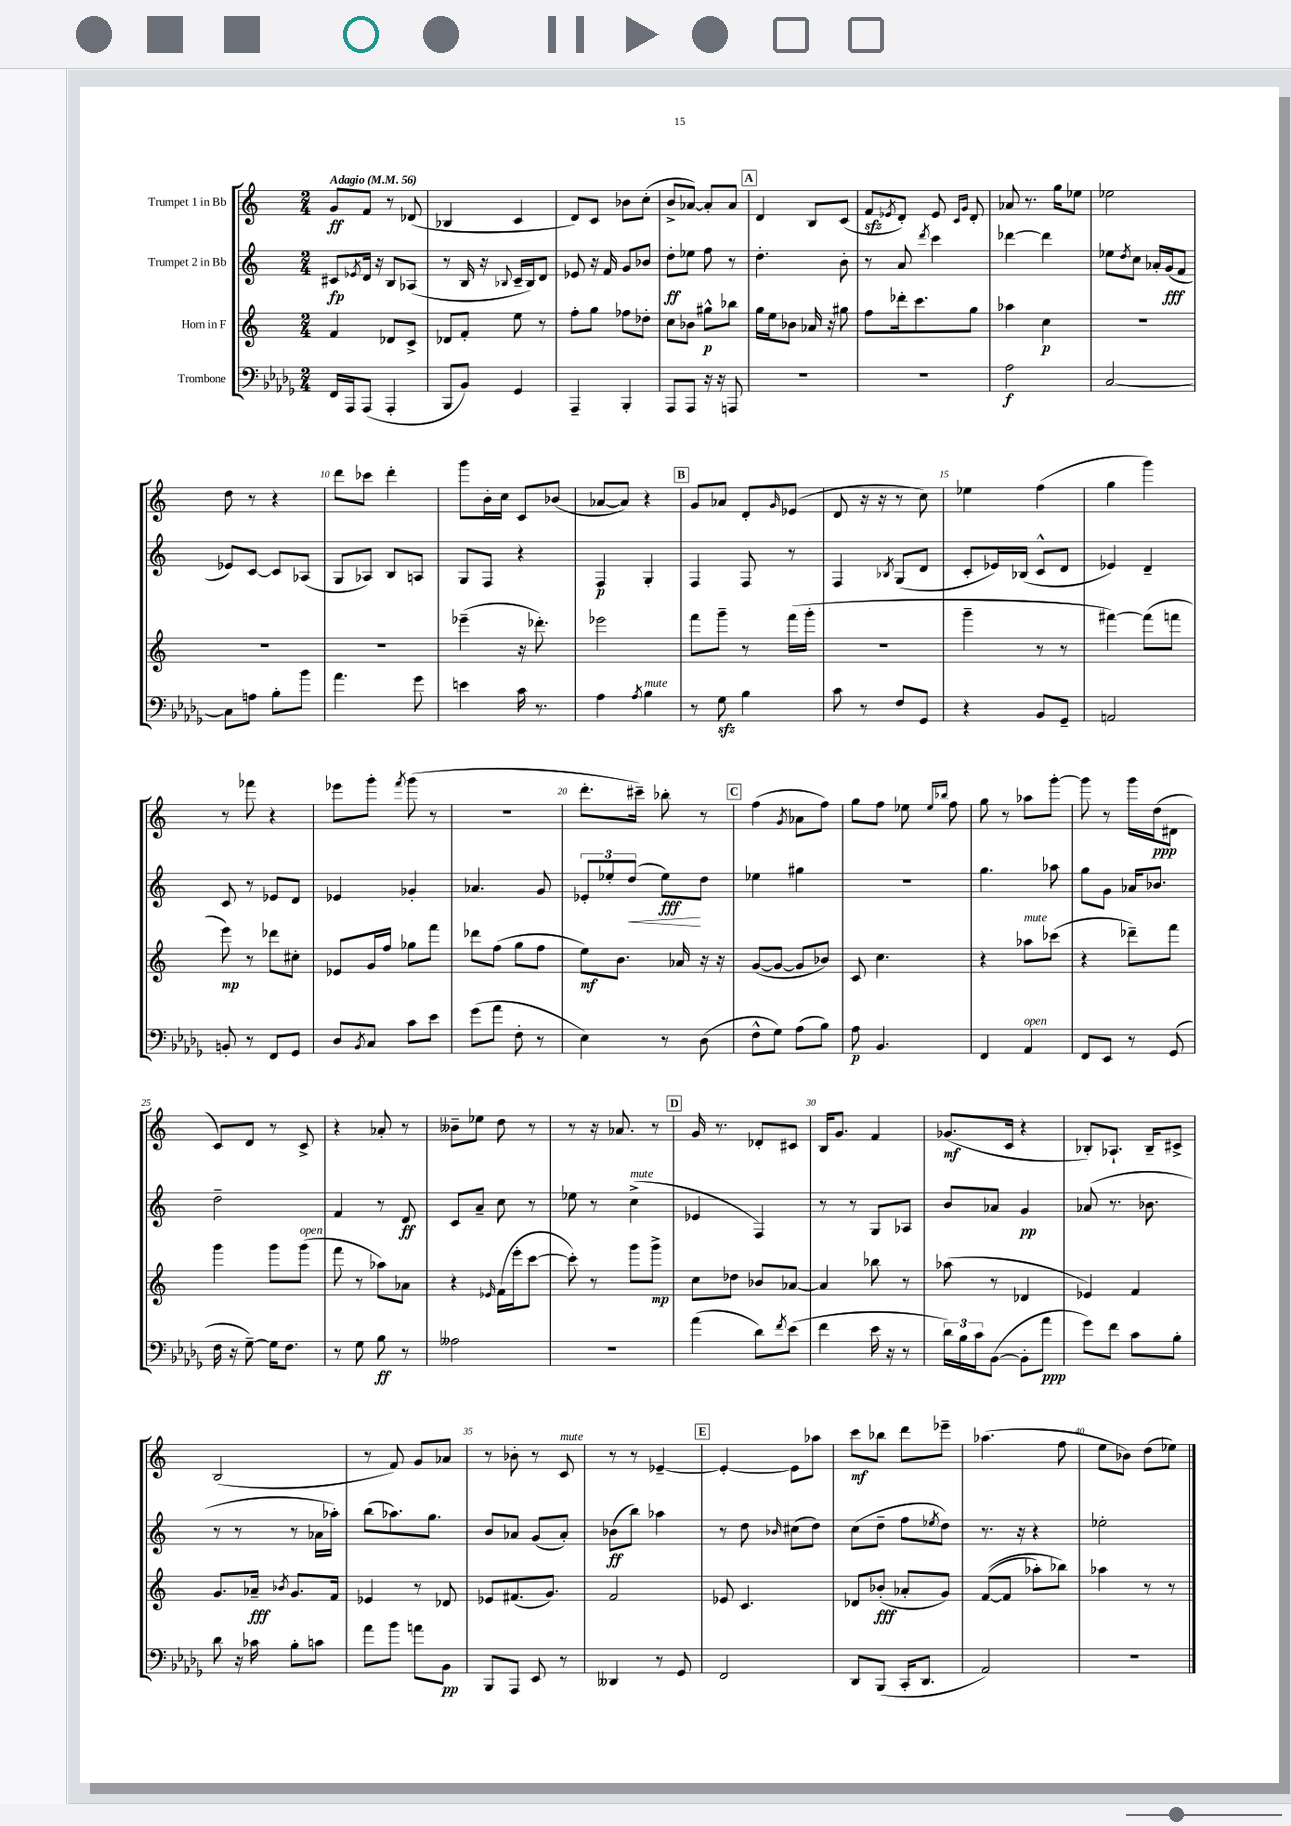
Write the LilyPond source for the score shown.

<<
\new StaffGroup <<
\new Staff = "s0" \with { instrumentName = "Trumpet 1 in Bb" } {
    \clef treble \key c \major \numericTimeSignature \time 2/4 \tempo "Adagio" 4 = 56
    g'8\ff f'8 r8 des'8( |
    bes4 c'4 |
    d'8) c'8 bes'8 c''8-.( |
    b'8-> aes'8~) aes'8-. aes'8 |
    \mark \markup { \box "A" } d'4 b8 c'8( |
    f'8\sfz \acciaccatura { ees'8 } d'8-.) ees'8 \grace { c'16 g'16 } d'8-. |
    aes'8 r8. g''16 ees''8 |
    ees''2 |
    d''8 r8 r4 |
    d'''8 ces'''8 d'''4-. |
    g'''8 b'16-. c''16 c'8 bes'8( |
    aes'8~ aes'8) r4 |
    \mark \markup { \box "B" } g'8 aes'8 d'8-. \grace { g'16 } ees'8( |
    d'8 r16 r16 r8 c''8) |
    ees''4 f''4( |
    g''4 g'''4) |
    r8 fes'''8 r4 |
    ees'''8 g'''8-. \acciaccatura { f'''8 } g'''8( r8 |
    R2 |
    d'''8.-. cis'''16--) bes''8-. r8 |
    \mark \markup { \box "C" } f''4( \acciaccatura { g'8 } aes'8 f''8) |
    g''8 f''8 ees''8 \grace { ees''16 bes''16 } f''8 |
    g''8 r8 aes''8 g'''8~-. |
    g'''8 r8 g'''16 d''16\ppp( dis'8 |
    c'8) d'8 r8 c'8-> |
    r4 aes'8-. r8 |
    beses'8-- ees''8 d''8 r8 |
    r8 r16 aes'8. r8 |
    \mark \markup { \box "D" } g'16 r8. des'8-. cis'8 |
    b16 g'8. f'4 |
    ges'8.\mf( c'16 r4 |
    bes8-.) aes8.-! bes16-- cis'8-> |
    b2( |
    r8 f'8) g'8 aes'8 |
    r8 bes'8-. r8 c'8^\markup { \italic "mute" } |
    r8 r8 ees'4~-- |
    \mark \markup { \box "E" } ees'4~-. ees'8 aes''8 |
    c'''8\mf bes''8 d'''8 ees'''8-- |
    aes''4.( f''8 |
    e''8 bes'8) d''8( ees''8) \bar "|." |
}
\new Staff = "s1" \with { instrumentName = "Trumpet 2 in Bb" } {
    \clef treble \key c \major \numericTimeSignature \time 2/4
    cis'8\fp \acciaccatura { ees'8 } d'16 r16 b8 aes8( |
    r8 b16 r16 \appoggiatura { bes8 } c'16-- bes16) d'8 |
    ees'8 r16 f'16 g'8 bes'8 |
    d''8-.\ff ees''8 f''8 r8 |
    \mark \markup { \box "A" } d''4.-. b'8-. |
    r8 a'8 \acciaccatura { d'''8 } c'''4 |
    des'''4~ des'''4 |
    ees''8 \acciaccatura { d''8 } c''8 aes'16-. g'16\fff( f'8 |
    ees'8) c'8~ c'8 aes8( |
    g8 aes8) b8 a8 |
    g8 f8 r4 |
    f4\p g4-. |
    \mark \markup { \box "B" } f4 f8 r8 |
    f4 \acciaccatura { bes8 } g8( d'8 |
    c'8-. ees'16) bes16( c'8-^ d'8 |
    ees'4) d'4-- |
    c'8 r8 ees'8 d'8 |
    ees'4 ges'4-. |
    aes'4. g'8 |
    \tuplet 3/2 { ees'8-. ees''8-. d''8\<( } ees''8\fff\!) d''8 |
    \mark \markup { \box "C" } ees''4 gis''4 |
    R2 |
    g''4. aes''8 |
    g''8 g'8 aes'16 bes'8. |
    d''2-- |
    f'4 r8 d'8\ff |
    c'8 a'8-- c''8 r8 |
    ees''8 r8 c''4->^\markup { \italic "mute" }( |
    \mark \markup { \box "D" } ees'4 f4) |
    r8 r8 g8 aes8 |
    b'8 aes'8 g'4\pp |
    aes'8( r8. bes'8. |
    r8 r8 r8 aes'16 aes''16-.) |
    b''8( aes''8.) g''8. |
    b'8 aes'8 g'8( aes'8-.) |
    bes'8\ff( b''8) aes''4 |
    \mark \markup { \box "E" } r8 d''8 \grace { bes'16 } cis''8( d''8) |
    c''8( d''8-- f''8 \acciaccatura { ees''8 } d''8) |
    r8. r16 r4 |
    ees''2-. \bar "|." |
}
\new Staff = "s2" \with { instrumentName = "Horn in F" } {
    \clef treble \key c \major \numericTimeSignature \time 2/4
    f'4 des'8 c'8-> |
    des'8 f'8-. e''8 r8 |
    f''8-. g''8 fes''8 des''8-. |
    c''8 bes'8 gis''8-^\p bes''8 |
    \mark \markup { \box "A" } g''16 e''16 bes'8 aes'16 r16 gis''8 |
    f''8 des'''16-. c'''8. g''8 |
    aes''4 c''4\p |
    R2 |
    R2 |
    R2 |
    ees'''4--( r16 des'''8.-.) |
    ees'''2 |
    \mark \markup { \box "B" } f'''8 g'''8-- r8 f'''16( g'''16-. |
    R2 |
    g'''4-- r8 r8 |
    fis'''4~) fis'''8( f'''8 |
    e'''8\mp) r8 des'''8 cis''8-. |
    ees'8 g'16 f''16 ges''8 f'''8 |
    des'''8 f''8( g''8 f''8 |
    e''8\mf) b'8. aes'16 r16 r16 |
    \mark \markup { \box "C" } g'8~( g'8~ g'8 bes'8) |
    c'8 c''4. |
    r4 aes''8^\markup { \italic "mute" } ces'''8( |
    r4 des'''8--) f'''8 |
    g'''4 g'''8 g'''8^\markup { \italic "open" }( |
    f'''8 r8 aes''8) aes'8 |
    r4 \grace { ees'16 } f'16( e'''16-. c'''8~ |
    c'''8-.) r8 g'''8 g'''8->\mp |
    \mark \markup { \box "D" } c''8 des''8 bes'8 aes'8~ |
    aes'4 bes''8 r8 |
    aes''8( r8 des'4 |
    ees'4) f'4 |
    g'8. aes'16--\fff \acciaccatura { bes'8 } g'8. f'16 |
    ees'4 r8 des'8 |
    ees'8 fis'8.( g'8.) |
    f'2 |
    \mark \markup { \box "E" } ees'8 c'4. |
    des'8 bes'8-.\fff( aes'8-. g'8) |
    f'8~(\( f'8 aes''8-.) bes''8\) |
    aes''4 r8 r8 \bar "|." |
}
\new Staff = "s3" \with { instrumentName = "Trombone" } {
    \clef bass \key des \major \numericTimeSignature \time 2/4
    f,16 aes,,16 aes,,8( aes,,4-. |
    bes,,8 bes,8) ges,4 |
    aes,,4-- bes,,4-. |
    aes,,8 aes,,8 r16 r16 a,,8 |
    \mark \markup { \box "A" } R2 |
    R2 |
    aes2\f |
    c2~ |
    c8 a8 bes8-. bes'8 |
    aes'4. ges'8 |
    e'4 c'16 r8. |
    aes4 \acciaccatura { aes8 } bes4^\markup { \italic "mute" } |
    \mark \markup { \box "B" } r8 ges8\sfz bes4 |
    c'8 r8 f8 ges,8 |
    r4 bes,8 ges,8-- |
    a,2 |
    b,8-. r8 f,8 ges,8 |
    des8 \acciaccatura { bes,8 } c8 c'8 ees'8 |
    ges'8( aes'8 f8-. r8 |
    ees4) r8 des8( |
    \mark \markup { \box "C" } f8-^ ges8) aes8( bes8) |
    aes8\p bes,4. |
    f,4 aes,4^\markup { \italic "open" } |
    f,8 ees,8 r8 ges,8( |
    f16 r16 ges8~--) ges16 f8. |
    r8 ges8 bes8\ff r8 |
    aeses2 |
    R2 |
    \mark \markup { \box "D" } aes'4( des'8) \acciaccatura { f'8 } ees'8( |
    f'4 ees'16 r16 r8 |
    \tuplet 3/2 { des'16) bes16 c'16 } bes,8~( bes,8-. aes'8\ppp |
    ges'8) f'8 c'8 bes8-. |
    des'8 r16 ces'16 bes8-. c'8 |
    aes'8 bes'8 a'8 bes,8\pp |
    bes,,8 aes,,8 ees,8 r8 |
    deses,4 r8 ges,8 |
    \mark \markup { \box "E" } f,2 |
    des,8 bes,,8( c,16-. des,8. |
    aes,2) |
    R2 \bar "|." |
}
>>
>>
\layout { \context { \Score \override BarNumber.break-visibility = ##(#f #t #t) barNumberVisibility = #(every-nth-bar-number-visible 5) } }
